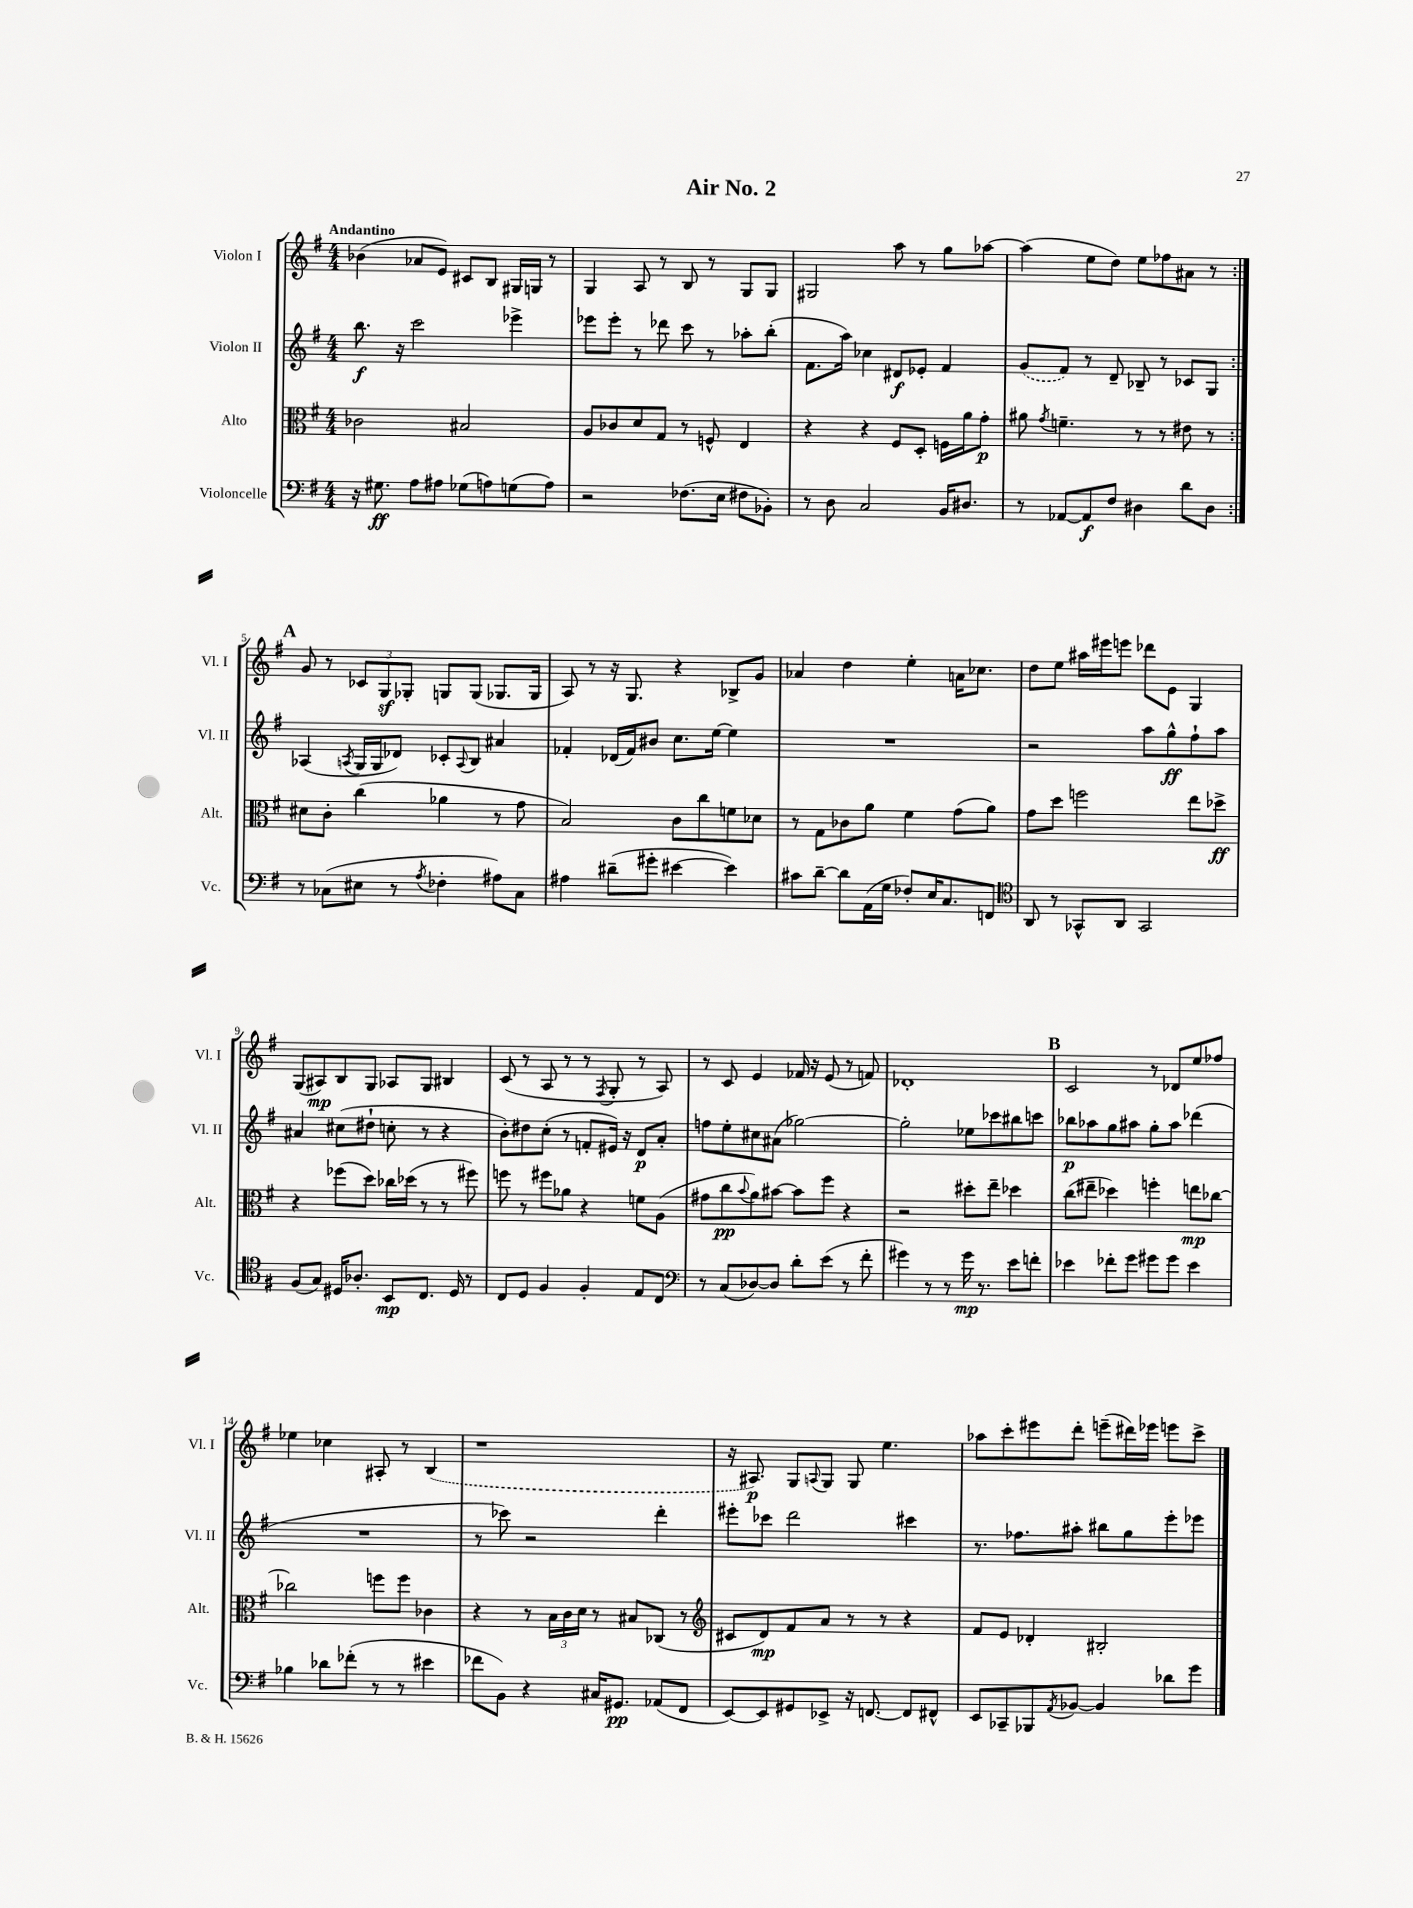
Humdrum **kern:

**kern	**kern	**kern	**kern
*staff4	*staff3	*staff2	*staff1
*clefF4	*clefC3	*clefG2	*clefG2
*k[f#]	*k[f#]	*k[f#]	*k[f#]
*M4/4	*M4/4	*M4/4	*M4/4
16r	2c-	8.bb	(4b-
8.G#	.	.	.
.	.	16r	.
8A	.	2ccc	8a-
8A#	.	.	8e)
(8G-	2B#	.	8c#
8A)	.	.	8B
(8G	.	4eee-^	16G#
.	.	.	16G
8A)	.	.	8r
=	=	=	=
2r	8A	8eee-	4G
.	8c-	8eee-'	.
.	8d	8r	8A
.	8G	8ddd-	8r
(8.F-	8r	8ccc	8B
.	8F^^	8r	8r
16E	.	.	.
8F#	4E	8aa-'	8G
8BB-')	.	(8bb'	8G
=	=	=	=
8r	4r	8.f#	2G#
8D	.	.	.
.	.	16aa)	.
2C	4r	4cc-	.
.	8F#	8d#	8aa
.	8D'	8e-'	8r
16BB	16F	4f#	8gg
8.D#	16a	.	.
.	8g'	.	[8aa-
=	=	=	=
8r	8a#	(8g	(4aa-]
.	8qg	.	.
[8AA-	4.f~	8f#)	.
8AA-]	.	8r	8ee
8F#	.	8d~	8dd)
4D#	8r	8B-~	8ee
.	8r	8r	8ff-
8d	8e#	8c-	8a#
8D#	8r	8G	8r
=:|!	=:|!	=:|!	=:|!
8r	8d#	(4A-	8g
(8C-	8c'	.	8r
.	.	8qA	.
8E#	(4cc	16G	12c-
.	.	16G	.
.	.	.	12G
8r	.	8d-)	.
.	.	.	12G-'
8qA	.	.	.
4F-'	4a-	8c-'	8G
.	.	8qqA	.
.	.	8B	(8G
8A#)	8r	4a#	8.G-
8C-	8g	.	.
.	.	.	16G-
=	=	=	=
4A#	2B)	4f-'	8A)
.	.	.	8r
(8d#~	.	(16d-	16r
.	.	16f-)	8.G
8g#'	.	8b#	.
[4e#	8c	8.cc	4r
.	8cc	.	.
.	.	[16ee	.
4e#])	8f	4ee]	8B-^
.	8d-	.	8g
=	=	=	=
8c#	8r	1r	4a-
[8d~	8G	.	.
8d]	8c-	.	4dd
(16AA	8a	.	.
16G	.	.	.
8F-')	4f#	.	4ee'
16E	.	.	.
8.C	.	.	.
.	(8g	.	16a
.	.	.	8.cc-
8FF	8a)	.	.
=	=	=	=
*clefC4	*	*	*
8AA	8g	2r	8dd
8r	8dd	.	8ee
8GG-^^	2ff	.	16aa#
.	.	.	16eee#
8AA	.	.	8eee
2GG-	.	8aa	8ddd-
.	.	8gg^^	8e
.	8ee	8ff#`	4G
.	8dd-^	8aa	.
=	=	=	=
(8F#	4r	4a#	(8G
8G)	.	.	8A#)
16D#	(8ff-	(8cc#	8B
8.A-'	.	.	.
.	8dd)	8dd#`	8G
8BB	16cc-	8cc'	8A-
.	(16dd-	.	.
8.C	8r	8r	8G
.	8r	4r	4B#
16D#	.	.	.
8r	8ff#)	.	.
=	=	=	=
8C	8ff	8b')	(8c
8D	8r	8dd#	8r
4F#	8ff#	(8cc'	8A
.	8a-	8r	8r
4F#'	4r	8f'	8r
.	.	.	8qF#
.	.	16e#)	8G'
.	.	16r	.
8E	8f	8d	8r
8C	(8A	8a'	8A)
=	=	=	=
*clefF4	*	*	*
8r	8g#	8ff	8r
(8C	8cc	8ee'	8c
.	8qqb	.	.
[8D-)	8a)	8cc#	4e
8D-]	[8b#	(8a#	.
8d'	8b#]	[2gg-)	16f-
.	.	.	16r
(8e	8ff#	.	(8e
8r	4r	.	8r
8f#'	.	.	8f)
=	=	=	=
4g#)	2r	2gg-']	1d-'
8r	.	.	.
8r	.	.	.
16g#	8dd#'	8ee-	.
8.r	.	.	.
.	8ee~	8ccc-	.
8e	4dd-	8bb#	.
8f'	.	8ccc	.
=	=	=	=
4e-	(8cc	8bb-	2c
.	8ee#~	8aa-	.
8f-'	4dd-)	8gg	.
8g	.	8aa#	.
8g#	4ff'	8gg'	8r
8g#	.	8aa#	8d-
4e-	8ee	(4ddd-	8ee
.	[8cc-	.	8ff-
=	=	=	=
4B-	2cc-]	1r	4ee-
8d-	.	.	4cc-
(8f-'	.	.	.
8r	8ff	.	8A#'
8r	8ff	.	8r
4e#	4c-	.	(4B
=	=	=	=
8f-	4r	8r	1r
8BB)	.	8ccc-)	.
4r	8r	2r	.
.	24B	.	.
.	24c	.	.
.	24d	.	.
16C#	8r	.	.
8.GG#	.	.	.
.	8B#	.	.
(8AA-	(8C-	4ddd'	.
8FF#	8r	.	.
=	=	=	=
*	*clefG2	*	*
[8EE)	8c#	8eee#'	16r
.	.	.	8.A#)
8EE]	8d)	8ccc-	.
8GG#	8f#	2ddd	8G
.	.	.	8qqA
8EE-^	8a	.	8G
16r	8r	.	8G
[8.FF	.	.	.
.	8r	.	4.ee
8FF]	4r	4ccc#	.
8FF#^^	.	.	.
=	=	=	=
8EE	8f#	8.r	8aa-
8CC-~	8e	.	8ccc'
.	.	8.ff-	.
8BBB-	4d-'	.	8eee#
8qAA	.	.	.
[8BB-	.	8aa#'	8ddd'
4BB-]	2B#'	8bb#	(8eee~
.	.	8gg	16ddd#)
.	.	.	16eee-
8d-	.	8eee'	8eee
8g	.	8eee-	8ccc^
==	==	==	==
*-	*-	*-	*-
